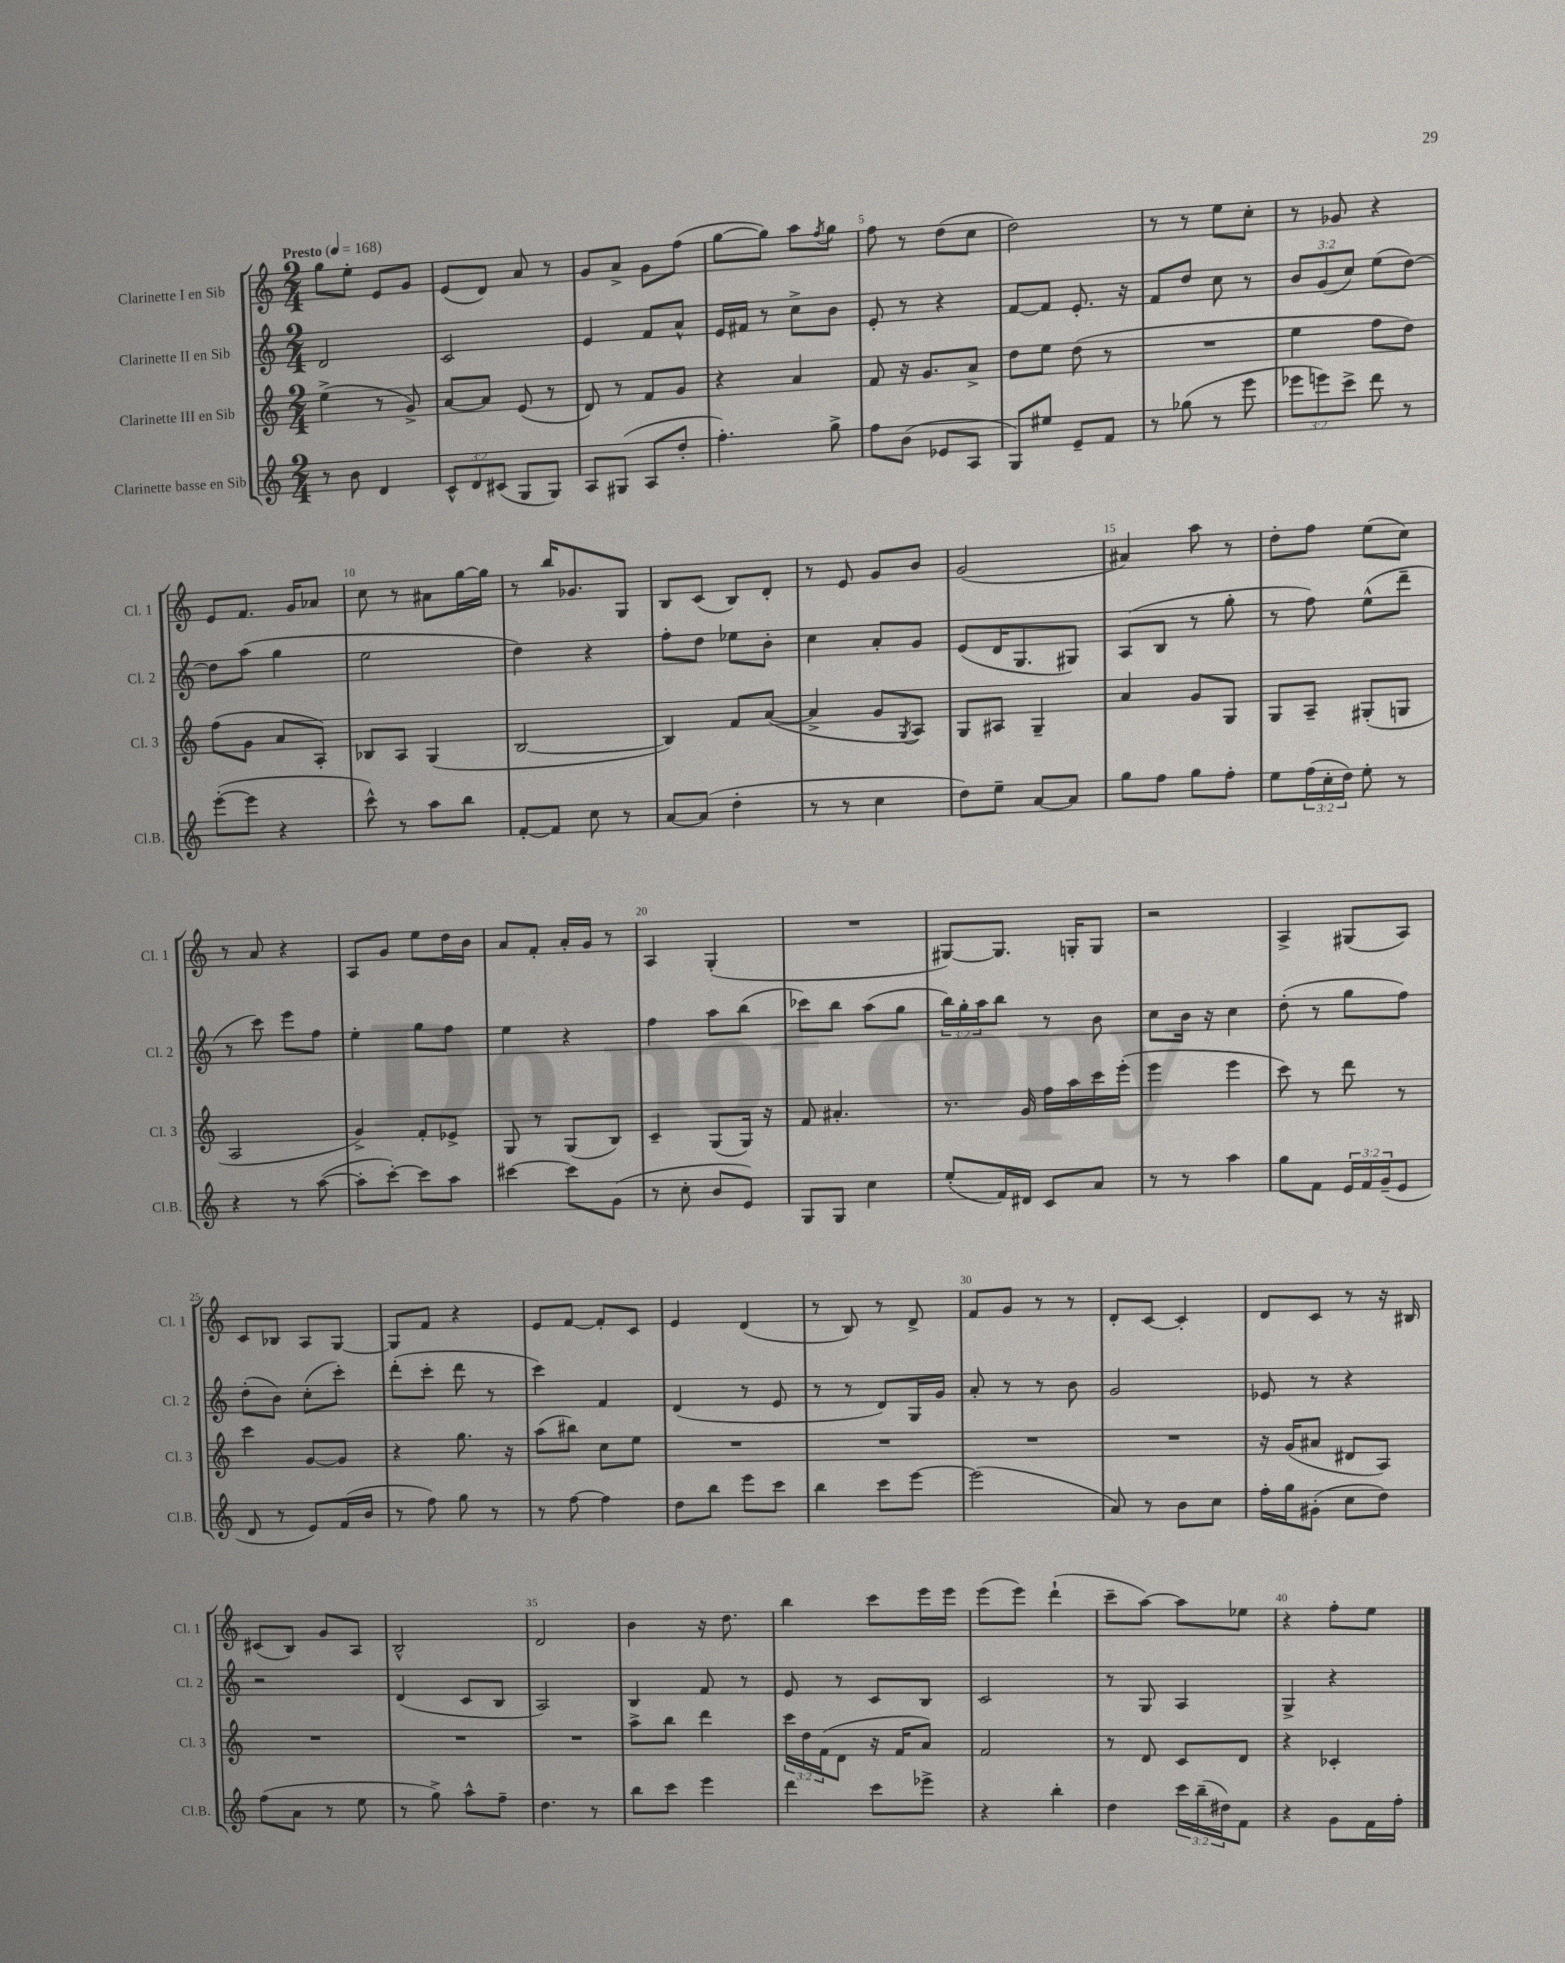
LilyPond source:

<<
\new StaffGroup <<
\new Staff = "s0" \with { instrumentName = "Clarinette I en Sib" shortInstrumentName = "Cl. 1" } {
    \clef treble \key c \major \numericTimeSignature \time 2/4 \tempo "Presto" 4 = 168
    g''8 e''8-. e'8 g'8 |
    e'8( d'8) a'8 r8 |
    g'8 a'8-> g'8 f''8( |
    g''8~ g''8) a''8 \acciaccatura { f''8 } g''8 |
    f''8 r8 d''8( c''8 |
    d''2) |
    r8 r8 e''8 c''8-. |
    r8 ges'8 r4 |
    e'8 f'8. g'16 aes'8 |
    c''8 r8 ais'8 g''16~ g''16 |
    r8 b''16 ges'8. g8 |
    b8 c'8( b8) d'8-. |
    r8 e'8 g'8 b'8 |
    g'2( |
    ais'4) a''8 r8 |
    d''8-. f''8 e''8( c''8) |
    r8 a'8 r4 |
    a8 g'8 e''8 d''16 b'16 |
    a'8 f'8-. a'16-. g'16 r8 |
    a4 g4-.( |
    R2 |
    gis8~) gis8. g16-. g8 |
    r2 |
    a4-> gis8( a8) |
    c'8 bes8 a8 g8~ |
    g8 f'8 r4 |
    e'8 f'8~ f'8-. c'8 |
    e'4 d'4( |
    r8 b8) r8 d'8-> |
    f'8 g'8 r8 r8 |
    d'8-. c'8~ c'4-. |
    d'8 c'8 r8 r16 bis16 |
    cis'8( b8) g'8 a8 |
    b2-^ |
    d'2 |
    b'4 r16 d''8. |
    b''4 c'''8 e'''16 e'''16 |
    e'''8( e'''8) d'''4-!( |
    c'''8-- a''8~) a''8 ees''8 |
    r4 f''8-. e''8 \bar "|." |
}
\new Staff = "s1" \with { instrumentName = "Clarinette II en Sib" shortInstrumentName = "Cl. 2" } {
    \clef treble \key c \major \numericTimeSignature \time 2/4 \override Staff.TupletNumber.text = #tuplet-number::calc-fraction-text
    d'2 |
    c'2 |
    e'4 f'8 a'8-^ |
    e'16 fis'16 r8 c''8-> b'8 |
    e'8-. r8 r4 |
    f'8~ f'8 e'8.-. r16 |
    f'8 d''8 c''8 r8 |
    \tuplet 3/2 { b'8 g'8( c''8) } e''8( d''8~) |
    d''8 a''8( g''4 |
    e''2 |
    d''4) r4 |
    f''8-. d''8 ees''8 b'8-. |
    c''4 a'8-. g'8 |
    e'8( d'16 g8. gis8) |
    a8( b8 r8 g''8-. |
    r8 f''8) e''8-^( d'''8-- |
    r8 c'''8) e'''8 f''8 |
    e''4-. g''8 f''8 |
    e''4 r4 |
    f''4 a''8 b''8( |
    ces'''8) b''8 a''8( g''8 |
    \tuplet 3/2 { b''16) g''16-. a''16 } b''8 r8 b'8 |
    c''8 b'16 r16 c''4 |
    d''8-.( r8 g''8 f''8) |
    d''8-.( b'8) c''8-.( c'''8-.) |
    d'''8-.( c'''8-. d'''8 r8 |
    c'''4) f'4 |
    d'4( r8 e'8 |
    r8 r8 d'8) g16 g'16 |
    a'8-. r8 r8 b'8 |
    g'2 |
    ees'8 r8 r4 |
    r2 |
    d'4( c'8 b8 |
    a2) |
    b4 f'8 r8 |
    e'8 r8 c'8 b8 |
    c'2 |
    r8 g8 a4 |
    g4-> r4 \bar "|." |
}
\new Staff = "s2" \with { instrumentName = "Clarinette III en Sib" shortInstrumentName = "Cl. 3" } {
    \clef treble \key c \major \numericTimeSignature \time 2/4 \override Staff.TupletNumber.text = #tuplet-number::calc-fraction-text
    e''4->( r8 g'8->) |
    a'8~ a'8 e'8( r8 |
    d'8) r8 f'8 g'8 |
    r4 a'4 |
    f'8 r16 g'8. a'8-> |
    d''8 e''8 d''8( r8 |
    R2 |
    e''4 f''8 d''8) |
    f''8( g'8 a'8 a8-.) |
    bes8 a8 g4( |
    b2~ |
    b4) f'8 a'8~( |
    a'4-> g'8 \acciaccatura { g8 } a8) |
    g8 ais8 g4-- |
    a'4 g'8 g8 |
    g8 a8-- gis8-.( g8 |
    a2 |
    g'4->) f'8-. ees'8-> |
    g8 r8 g8( b8) |
    c'4-- g8( g16) r16 |
    f'8 ais'4.-. |
    r8. g'16 f''16 a''16 c'''16 e'''16-.( |
    e'''4 e'''4 |
    c'''8) r8 d'''8 r8 |
    c'''4 g'8~ g'8 |
    r4 g''8. r16 |
    a''8( bis''8) c''8 e''8 |
    R2 |
    R2 |
    R2 |
    R2 |
    r16 g'16( ais'8 dis'8 a8) |
    R2 |
    R2 |
    R2 |
    a''8-> b''8 d'''4 |
    \tuplet 3/2 { c'''16 d''16 f'16( } d'8 r16 f'16 a'8) |
    f'2 |
    r8 d'8 c'8 d'8 |
    r4 ces'4-. \bar "|." |
}
\new Staff = "s3" \with { instrumentName = "Clarinette basse en Sib" shortInstrumentName = "Cl.B." } {
    \clef treble \key c \major \numericTimeSignature \time 2/4 \override Staff.TupletNumber.text = #tuplet-number::calc-fraction-text
    r8 b'8 d'4 |
    \tuplet 3/2 { c'8-^ d'8 cis'8( } g8 g8) |
    a8 gis8( a8 d''8-. |
    f''4.-.) g''8-> |
    f''8 b'8( ees'8 a8 |
    g8) eis''8 e'8-- f'8 |
    r8 ges''8( r8 e'''8 |
    \tuplet 3/2 { ees'''8 e'''8) c'''8-> } d'''8 r8 |
    e'''8~-.( e'''8 r4 |
    c'''8-^) r8 a''8 b''8 |
    f'8~-. f'8 c''8 r8 |
    a'8~ a'8( d''4-. |
    r8 r8 c''4 |
    d''8) e''8-- a'8~ a'8 |
    g''8 f''8 g''8 f''8-. |
    e''8 \tuplet 3/2 { f''16( c''16-. d''16) } e''8-. r8 |
    r4 r8 a''8~( |
    a''8-. c'''8~-.) c'''8 a''8 |
    cis'''4~ cis'''8 g'8( |
    r8 c''8-. b'8 e'8) |
    g8 g8 c''4 |
    e''8-.( f'16) dis'16 c'8 a'8 |
    r8 r8 a''4 |
    g''8 f'8 \tuplet 3/2 { e'16 f'16 g'16--( } e'8 |
    d'8 r8 e'8) f'16( b'16 |
    r8 f''8) g''8 r8 |
    r8 f''8~ f''4 |
    d''8 b''8 e'''8 c'''8 |
    b''4 c'''8 e'''8~ |
    e'''2( |
    a'8) r8 b'8 c''8 |
    f''16-. g''16 gis'8-.( c''8 d''8) |
    f''8( a'8 r8 e''8 |
    r8 g''8->) a''8-^ f''8-- |
    d''4. r8 |
    b''8 c'''8 e'''4 |
    d'''4 c'''8 ees'''8-> |
    r4 b''4-. |
    d''4 \tuplet 3/2 { c'''16 b''16--( dis''16) } f'8 |
    r4 g'8 f'16 f''16-. \bar "|." |
}
>>
>>
\layout { \context { \Score \override BarNumber.break-visibility = ##(#f #t #t) barNumberVisibility = #(every-nth-bar-number-visible 5) } }
